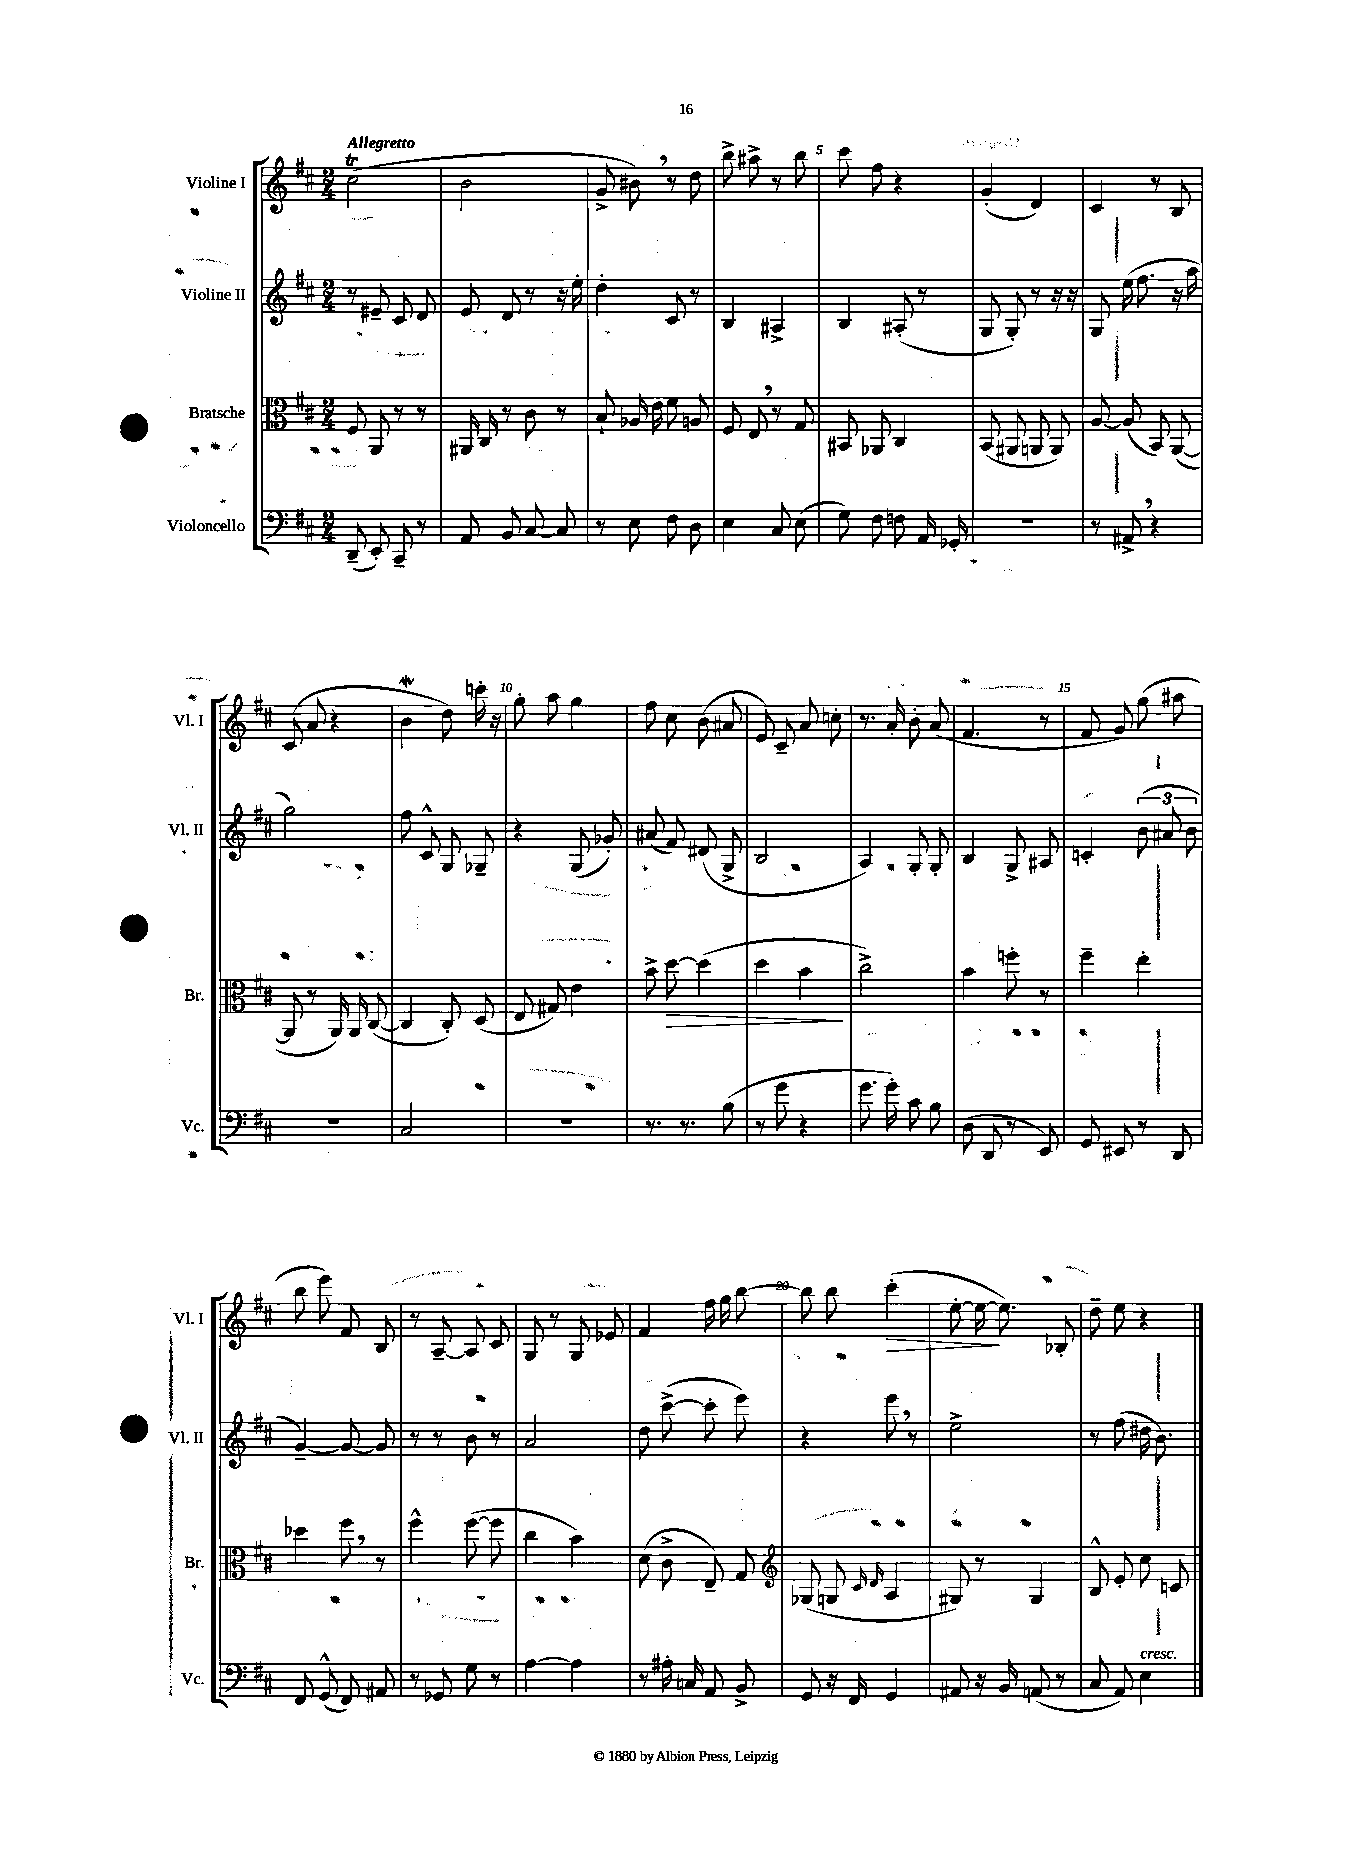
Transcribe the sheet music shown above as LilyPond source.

<<
\new StaffGroup <<
\new Staff = "s0" \with { instrumentName = "Violine I" shortInstrumentName = "Vl. I" } {
    \clef treble \key d \major \numericTimeSignature \time 2/4 \tempo "Allegretto"
    \autoBeamOff cis''2\trill( |
    b'2 |
    g'8-> bis'8) \breathe r8 d''8 |
    b''8-> ais''8-> r8 b''8 |
    cis'''8 fis''8 r4 |
    g'4-.( d'4) |
    cis'4 r8 b8 |
    cis'8( a'8 r4 |
    b'4\mordent d''8) c'''16-. r16 |
    g''8-. a''8 g''4 |
    fis''8 cis''8 b'8( ais'8 |
    e'8) cis'8-- a'8 c''8-. |
    r8. a'16-. b'8-. a'8( |
    fis'4. r8 |
    fis'8 g'8) g''8( ais''8 |
    b''8 e'''8) fis'8 b8 |
    r8 a8~-- a8 cis'8 |
    g8 r8 g8 ees'8 |
    fis'4 fis''16 g''16 b''8~ |
    b''8 b''8 cis'''4-.\>( |
    e''8~-. e''16~\! e''8.) bes8-. |
    d''8-- e''8 r4 \bar "|." |
}
\new Staff = "s1" \with { instrumentName = "Violine II" shortInstrumentName = "Vl. II" } {
    \clef treble \key d \major \numericTimeSignature \time 2/4
    \autoBeamOff r8 eis'8-- cis'8 d'8 |
    e'8 d'8 r8 r16 e''16-. |
    d''4-. cis'8 r8 |
    b4 ais4-> |
    b4 ais8-.( r8 |
    g8 g8-.) r8 r16 r16 |
    g8 e''16( fis''8. r16 a''16 |
    g''2) |
    fis''8 cis'8-^ g8 ges8-- |
    r4 g8( ges'8-.) |
    ais'8( fis'8) dis'8( g8-> |
    b2 |
    a4) g8-. g8-. |
    b4 g8-> ais8 |
    c'4-. \tuplet 3/2 { b'8( ais'8 b'8 } |
    g'4~--) g'8~ g'8 |
    r8 r8 b'8 r8 |
    a'2 |
    d''8 cis'''8~->( cis'''8-. e'''8) |
    r4 e'''8 \breathe r8 |
    e''2-> |
    r8 fis''8( dis''16 b'8.) \bar "|." |
}
\new Staff = "s2" \with { instrumentName = "Bratsche" shortInstrumentName = "Br." } {
    \clef alto \key d \major \numericTimeSignature \time 2/4
    \autoBeamOff fis8 a,8 r8 r8 |
    ais,16 cis16 r8 cis'8 r8 |
    b8-! aes16 e'16 fis'8 a8 |
    fis8 e8 \breathe r8 g8 |
    bis,8 aes,8 cis4 |
    b,8( ais,8 a,8 a,8) |
    a8~ a8( b,8) a,8~( |
    a,8 r8 a,16) a,16 cis8~( |
    cis4 cis8-.) d8( |
    e8 gis8) e'4 |
    b'8-> d''8~\> d''4( |
    d''4 b'4\! |
    cis''2->) |
    b'4 f''8-. r8 |
    fis''4-- e''4-. |
    des''4 fis''8 \breathe r8 |
    fis''4-^ fis''8~( fis''8 |
    cis''4 b'4) |
    d'8( cis'8-> e8--) g8 |
    \clef treble ges8( g8 \grace { cis'16 d'16 } a4 |
    gis8) r8 gis4 |
    b8-^ e'8-. cis''8 c'8 \bar "|." |
}
\new Staff = "s3" \with { instrumentName = "Violoncello" shortInstrumentName = "Vc." } {
    \clef bass \key d \major \numericTimeSignature \time 2/4
    \autoBeamOff d,8--( e,8-.) cis,8-- r8 |
    a,8 b,8 cis8~ cis8 |
    r8 e8 fis8 d8 |
    e4 cis8 e8( |
    g8) fis8 f8 a,16 ges,16-. |
    R2 |
    r8 ais,8-> \breathe r4 |
    r2 |
    cis2 |
    R2 |
    r8. r8. b8( |
    r8 g'8 r4 |
    g'8. g'16-.) cis'8 b8 |
    d8( d,8 r8 e,8) |
    g,8 eis,8 r8 d,8 |
    fis,8 g,8-^( fis,8) ais,8 |
    r8 ges,8 g8 r8 |
    a4~ a4 |
    r8 ais16-. c16 a,8 b,8-> |
    g,8 r16 fis,16 g,4 |
    ais,8 r16 b,16 a,8( r8 |
    cis8 a,8) e4^\markup { \italic "cresc." } \bar "|." |
}
>>
>>
\layout { \context { \Score \override BarNumber.break-visibility = ##(#f #t #t) barNumberVisibility = #(every-nth-bar-number-visible 5) } }
